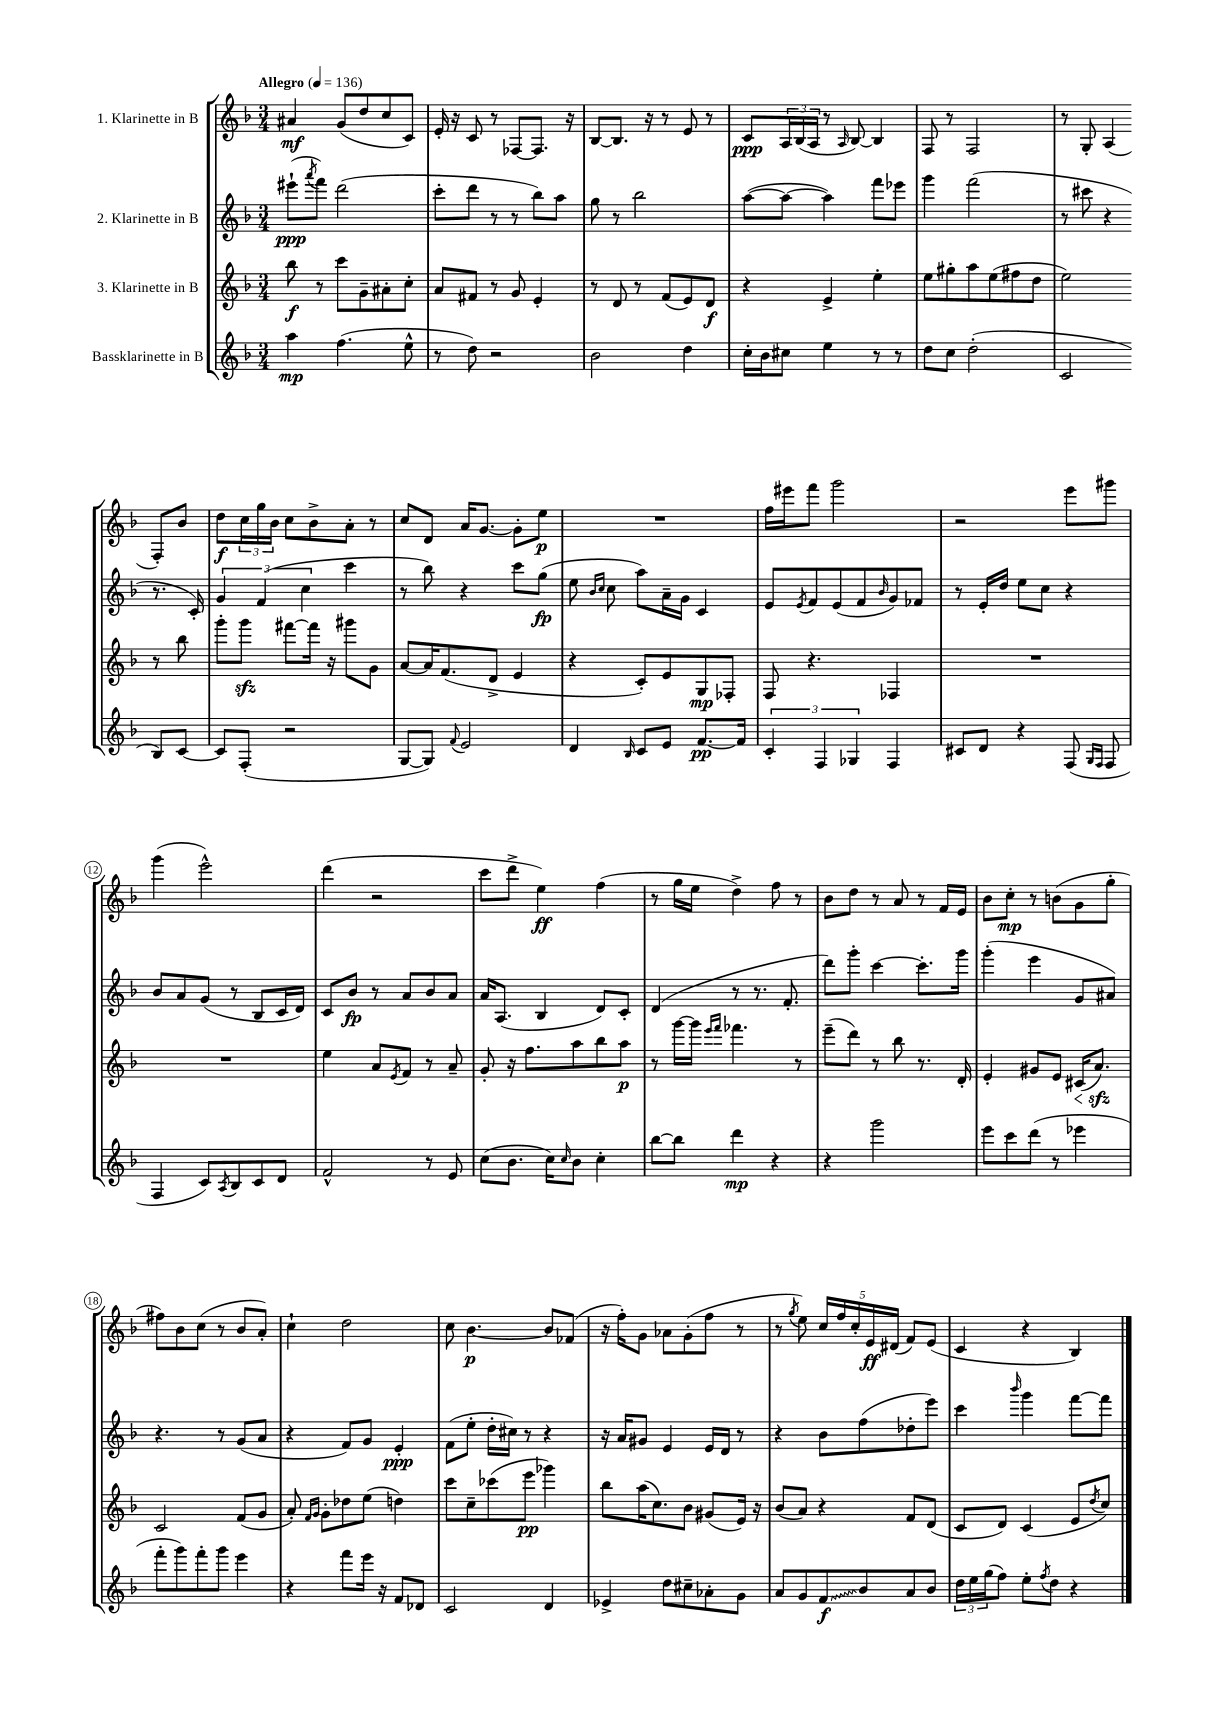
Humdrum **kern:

**kern	**kern	**kern	**kern
*staff4	*staff3	*staff2	*staff1
*clefG2	*clefG2	*clefG2	*clefG2
*k[b-]	*k[b-]	*k[b-]	*k[b-]
*M3/4	*M3/4	*M3/4	*M3/4
*MM136	*MM136	*MM136	*MM136
4aa	8bb-	(8eee#`	4a#
.	.	8qaaa	.
.	8r	8fff)	.
(4.ff	8ccc	(2ddd	(8g
.	8g~	.	8dd
.	8a#'	.	8cc
8ee^^	8cc'	.	8c)
=	=	=	=
8r	8a	8ccc'	16e'
.	.	.	16r
8dd)	8f#	8ddd	8c
2r	8r	8r	8r
.	8g	8r	[8F-
.	4e'	8bb-)	8.F-]
.	.	8aa	.
.	.	.	16r
=	=	=	=
2b-	8r	8gg	[8B-
.	8d	8r	8.B-]
.	8r	2bb-	.
.	.	.	16r
.	(8f	.	8r
4dd	8e)	.	8e
.	8d	.	8r
=	=	=	=
16cc'	4r	([8aa	8c
16b-	.	.	.
8cc#	.	8aa_	24A
.	.	.	(24B-
.	.	.	24A
4ee	4e^	4aa])	8r
.	.	.	16qqA
.	.	.	[8B-)
8r	4ee'	8fff	4B-]
8r	.	8eee-	.
=	=	=	=
8dd	8ee	4ggg	8F
8cc	8gg#'	.	8r
(2dd'	8aa	(2fff	2F
.	(8ee	.	.
.	8ff#	.	.
.	8dd	.	.
=	=	=	=
2c	2ee)	8r	8r
.	.	8ccc#	8G'
.	.	4r	(4A
8B-)	8r	8.r	8F')
[8c	8bb-	.	8b-
.	.	16c')	.
=	=	=	=
8c]	8ggg'	6g	8dd
(8F'	8ggg	.	24cc
.	.	(6f	24gg
.	.	.	24b-
2r	[8fff#	.	8cc
.	.	6cc	.
.	16fff#]	.	8b-^
.	16r	.	.
.	8ggg#	4ccc	8a'
.	8g	.	8r
=	=	=	=
[8G	[8a	8r	8cc
8G])	16a]	8bb-)	8d
.	(8.f	.	.
8qqf	.	.	.
2e	.	4r	16a
.	.	.	[8.g
.	8d^	.	.
.	4e	8ccc	8g']
.	.	(8gg	8ee
=	=	=	=
4d	4r	8ee	2.r
.	.	16qqb-	.
.	.	16qqcc	.
.	.	8cc	.
16qqB-	.	.	.
8c	8c')	8aa)	.
8e	8e	16a~	.
.	.	16g	.
[8.f	8G	4c	.
.	8F-'	.	.
16f]	.	.	.
=	=	=	=
6c'	8F	8e	16ff
.	.	.	16eee#
.	.	8qe	.
.	4.r	8f	8fff
6F	.	.	.
.	.	(8e	2ggg
6G-	.	.	.
.	.	8f	.
.	.	16qqb-	.
4F	4F-	8g)	.
.	.	8f-	.
=	=	=	=
8c#	2.r	8r	2r
8d	.	16e'	.
.	.	16dd	.
4r	.	8ee	.
.	.	8cc	.
(8F	.	4r	8eee
16qqG	.	.	.
16qqF	.	.	.
8F	.	.	8ggg#
=	=	=	=
4F	2.r	8b-	(4ggg
.	.	8a	.
8c)	.	(8g	2eee^^)
8qA	.	.	.
8B-	.	8r	.
8c	.	8B-	.
8d	.	16c	.
.	.	16d)	.
=	=	=	=
2f^^	4ee	8c	(4ddd
.	.	8b-	.
.	8a	8r	2r
.	8qe	.	.
.	8f	8a	.
8r	8r	8b-	.
8e	8a~	8a	.
=	=	=	=
(8cc	8g'	16a	8ccc
.	.	(8.A	.
8.b-	16r	.	8ddd^
.	8.ff	.	.
.	.	4B-	4ee)
16cc)	.	.	.
16qqcc	.	.	.
8b-	8aa	.	.
4cc'	8bb-	8d)	(4ff
.	8aa	8c'	.
=	=	=	=
[8bb-	8r	(4d	8r
8bb-]	[16ggg	.	16gg
.	16ggg]	.	16ee
.	16qqeee	.	.
.	16qqfff	.	.
4ddd	4.fff-	8r	4dd^)
.	.	8.r	.
4r	.	.	8ff
.	.	8.f'	.
.	8r	.	8r
=	=	=	=
4r	(8eee~	8ddd)	8b-
.	8ddd)	8ggg'	8dd
2ggg	8r	[4ccc	8r
.	8bb-	.	8a
.	8.r	8.ccc']	8r
.	.	.	16f
.	16d'	16ggg	16e
=	=	=	=
8eee	4e'	(4ggg'	8b-
8ccc	.	.	8cc'
(8ddd	8g#	4eee	8r
8r	8e	.	(8b
4eee-	(16c#	8g	8g
.	8.a)	.	.
.	.	8a#)	8gg'
=	=	=	=
8fff'	2c	4.r	8ff#)
8ggg)	.	.	8b-
8fff'	.	.	(8cc
8ggg	.	8r	8r
4eee	(8f	(8g	8b-
.	8g	8a	8a')
=	=	=	=
4r	8a')	4r	4cc`
.	16qqf	.	.
.	16qqg	.	.
.	8g'	.	.
8fff	8dd-	8f)	2dd
16eee	(8ee	8g	.
16r	.	.	.
8f	4dd)	4e'	.
8d-	.	.	.
=	=	=	=
2c	8ccc	(8f	8cc
.	8cc~	8ee'	[4.b-
.	(8ccc-	16dd'	.
.	.	16cc#)	.
.	8eee	8r	.
4d	4ggg-)	4r	8b-]
.	.	.	(8f-
=	=	=	=
4e-^	8bb-	16r	16r
.	.	16a	16ff')
.	(16aa	8g#	8g
.	8.cc)	.	.
8dd	.	4e	8a-
8cc#~	8b-	.	(8g'
8a-'	(8g#	16e	8ff
.	.	16d	.
8g	16e)	8r	8r
.	16r	.	.
=	=	=	=
8a	(8b-	4r	8r
.	.	.	8qgg
8g	8a)	.	8ee)
8f	4r	8b-	20cc
.	.	.	20ff
.	.	.	20cc'
8b-	.	(8ff	.
.	.	.	20e
.	.	.	(20d#
8a	8f	8dd-'	8f)
8b-	(8d	8eee)	(8e
=	=	=	=
24dd	8c	4ccc	4c
24ee	.	.	.
(24gg	.	.	.
8ff)	8d)	.	.
.	.	16qqbbb-	.
8ee'	(4c	4ggg	4r
8qff	.	.	.
8dd	.	.	.
4r	8e	[8fff	4B-)
.	8qdd	.	.
.	8cc)	8fff]	.
==	==	==	==
*-	*-	*-	*-
